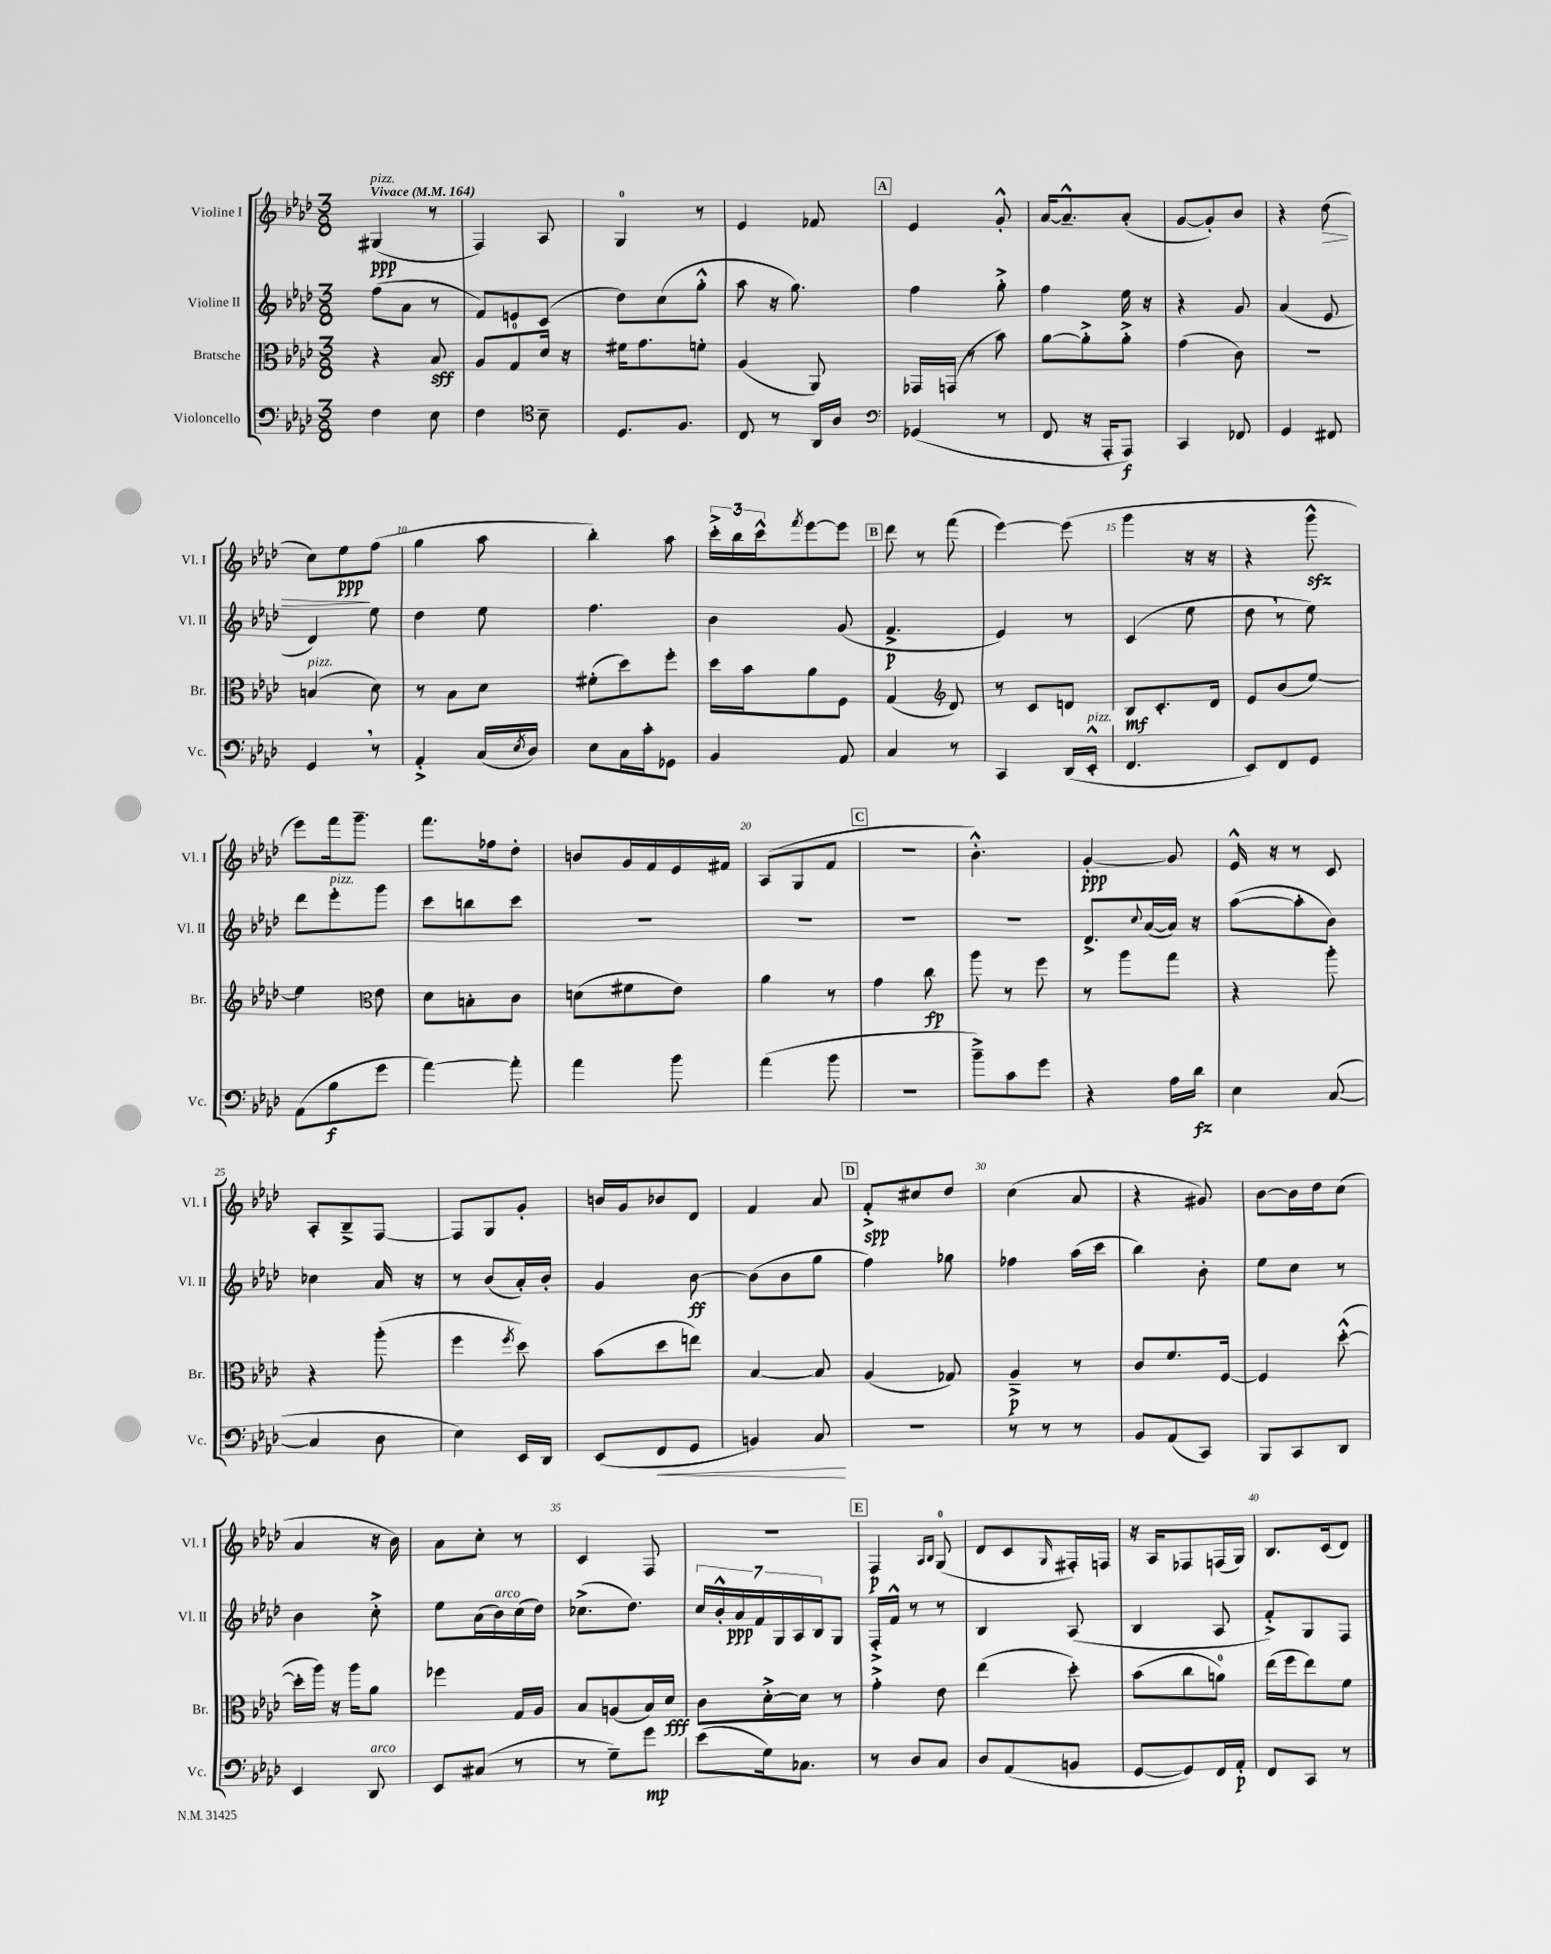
<<
\new StaffGroup <<
\new Staff = "s0" \with { instrumentName = "Violine I" shortInstrumentName = "Vl. I" } {
    \clef treble \key aes \major \numericTimeSignature \time 3/8 \tempo "Vivace" 4 = 164
    gis4\ppp^\markup { \italic "pizz." }( r8 |
    f4) aes8 |
    g4-0 r8 |
    ees'4 fes'8 |
    \mark \markup { \box "A" } ees'4 g'8-.-^ |
    aes'16~ aes'8.---^ aes'8-.( |
    g'8~ g'8-.) bes'8 |
    r4 des''8\>( |
    c''8) ees''8\ppp\! f''8( |
    g''4 aes''8 |
    bes''4-.) aes''8 |
    \tuplet 3/2 { c'''16-.-> bes''16 c'''16-^ } \acciaccatura { f'''8 } ees'''8~ ees'''8 |
    \mark \markup { \box "B" } des'''8 r8 f'''8( |
    ees'''4~) ees'''8( |
    g'''4 r16 r16 |
    r4 g'''8-^\sfz |
    ees'''8) f'''16 g'''8.-- |
    f'''8. fes''16 des''8-. |
    b'8 g'16 f'16 ees'16 fis'16 |
    aes8( g8 f'8 |
    \mark \markup { \box "C" } R4. |
    bes'4.-.-^) |
    g'4~-.\ppp g'8 |
    ees'16-^ r16 r8 c'8 |
    aes8-. bes8---> f8~ |
    f8 g8 g'8-. |
    b'16 g'16 bes'8 des'8 |
    f'4 aes'8 |
    \mark \markup { \box "D" } f'8-.->\spp cis''8 des''8 |
    c''4( aes'8 |
    r4 gis'8) |
    bes'8~ bes'16 des''16 c''8( |
    aes'4 r16 bes'16) |
    aes'8 c''8-. r8 |
    c'4 f8 |
    R4. |
    \mark \markup { \box "E" } f4\p \grace { aes16 bes16 } g8-0( |
    des'8 c'8 \grace { g16 } fis16-.) f16 |
    r16 aes16 fes8 f16( g16) |
    bes8. c'16( des'8) \bar "|." |
}
\new Staff = "s1" \with { instrumentName = "Violine II" shortInstrumentName = "Vl. II" } {
    \clef treble \key aes \major \numericTimeSignature \time 3/8
    f''8( aes'8 r8 |
    f'8) e'8 c'8( |
    des''8) c''8( g''8-.-^ |
    aes''8 r16 g''8.) |
    \mark \markup { \box "A" } f''4 g''8-.-> |
    f''4 ees''16 r16 |
    r4 g'8 |
    aes'4( ees'8 |
    des'4) ees''8 |
    des''4 ees''8 |
    f''4. |
    bes'4 g'8( |
    \mark \markup { \box "B" } f'4.->\p |
    ees'4) r8 |
    c'4( ees''8 |
    des''8 \breathe r8 ees''8) |
    des'''8 ees'''8-.^\markup { \italic "pizz." } g'''8 |
    c'''8 b''8 c'''8 |
    R4. |
    R4. |
    \mark \markup { \box "C" } R4. |
    R4. |
    des'8.-> \appoggiatura { c''8 } aes'16~( aes'16) r16 |
    aes''8~( aes''8-. bes'8) |
    ces''4 aes'16 r16 |
    r8 bes'8( aes'16-.) bes'16-. |
    g'4 bes'8~\ff |
    bes'8( bes'8 g''8 |
    \mark \markup { \box "D" } f''4) ges''8 |
    fes''4 aes''16( c'''16 |
    bes''4) bes'8-. |
    ees''8 c''8 r8 |
    bes'4 c''8-.-> |
    ees''8 aes'16( bes'16^\markup { \italic "arco" }) c''16( des''16) |
    ces''8.->( des''8.) |
    \tuplet 7/4 { c''16 bes'16-.-^ aes'16\ppp f'16 g16 aes16 bes16 } g8 |
    \mark \markup { \box "E" } f16-.-> f'16-^ r8 r8 |
    bes4 aes8( |
    bes4 aes8 |
    f'8-.->) g8 f8 \bar "|." |
}
\new Staff = "s2" \with { instrumentName = "Bratsche" shortInstrumentName = "Br." } {
    \clef alto \key aes \major \numericTimeSignature \time 3/8
    r4 bes8\sff |
    aes8 g8-0 des'16 r16 |
    fis'16 g'8. f'8-. |
    aes4( aes,8) |
    \mark \markup { \box "A" } ges,16 g,16( r8 bes'8) |
    aes'8~ aes'8-.-> aes'8-.-> |
    g'4( c'8) |
    R4. |
    b4^\markup { \italic "pizz." }( des'8) |
    r8 bes8 des'8 |
    fis'8-.( des''8) f''8-. |
    des''16 bes'16 aes'8 f8 |
    \mark \markup { \box "B" } g4( \clef treble des'8) |
    r8 c'8 d'8 |
    bes8\mf c'8.-. des'16 |
    ees'8 bes'8( ees''8~) |
    ees''4 \clef alto ees'8 |
    des'8 b8-. c'8 |
    d'8( fis'8 ees'8) |
    aes'4 r8 |
    \mark \markup { \box "C" } g'4 c''8\fp |
    aes''8 r8 f''8 |
    r8 aes''8 g''8 |
    r4 aes''8-. |
    r4 aes''8-.( |
    f''4 \acciaccatura { f''8 } des''8) |
    bes'8( des''8 e''8) |
    bes4~ bes8 |
    \mark \markup { \box "D" } aes4( ges8) |
    aes4--->\p r8 |
    c'8 f'8. f16~ |
    f4 des''8~-.-^( |
    des''16-. aes''16) r16 aes''16 aes'8 |
    fes''4 g16 aes16 |
    bes8 a8( bes16) des'16\fff |
    c'8 des'16~-.-> des'16 r8 |
    \mark \markup { \box "E" } g'4-.-> ees'8 |
    ees''4( des''8-.) |
    bes'8( c''8 a'8-0) |
    ees''16( f''16 ees''8) f'8 \bar "|." |
}
\new Staff = "s3" \with { instrumentName = "Violoncello" shortInstrumentName = "Vc." } {
    \clef bass \key aes \major \numericTimeSignature \time 3/8
    f4 ees8 |
    f4 \clef tenor bes8-- |
    des8. f8. |
    c8 r8 aes,16 aes16 |
    \mark \markup { \box "A" } \clef bass ges,4( r8 |
    f,8 r16 aes,,16-. aes,,8\f) |
    c,4 fes,8 |
    g,4 fis,8 |
    g,4 \breathe r8 |
    aes,4-.-> c16( \acciaccatura { ees8 } des16) |
    ees8 c16 c'16-. ges,8 |
    bes,4 aes,8 |
    \mark \markup { \box "B" } c4 r8 |
    c,4 des,16( ees,16-.-^^\markup { \italic "pizz." } |
    f,4. |
    ees,8) f,8 g,8 |
    aes,8( bes8\f g'8 |
    aes'4~) aes'8-. |
    aes'4 bes'8 |
    aes'4( bes'8 |
    \mark \markup { \box "C" } R4. |
    bes'8--->) c'8 g'8 |
    r4 aes16 des'16\fz |
    ees4 c8~( |
    c4 des8 |
    ees4) ees,16 des,16 |
    ees,8( f,8\< g,8 |
    b,4) c8\! |
    \mark \markup { \box "D" } R4. |
    r8 r8 r8 |
    bes,8 aes,8( c,8) |
    bes,,8 c,8 des,8 |
    ees,4 des,8^\markup { \italic "arco" } |
    ees,8 cis8( r8 |
    r8 g8--) g'8\mp |
    ees'8( g16) ces8. |
    \mark \markup { \box "E" } r8 des8 c8 |
    des8 aes,8( b,8 |
    g,8~ g,8) f,16 aes,16-.\p |
    f,8 c,8 r8 \bar "|." |
}
>>
>>
\layout { \context { \Score \override BarNumber.break-visibility = ##(#f #t #t) barNumberVisibility = #(every-nth-bar-number-visible 5) } }
